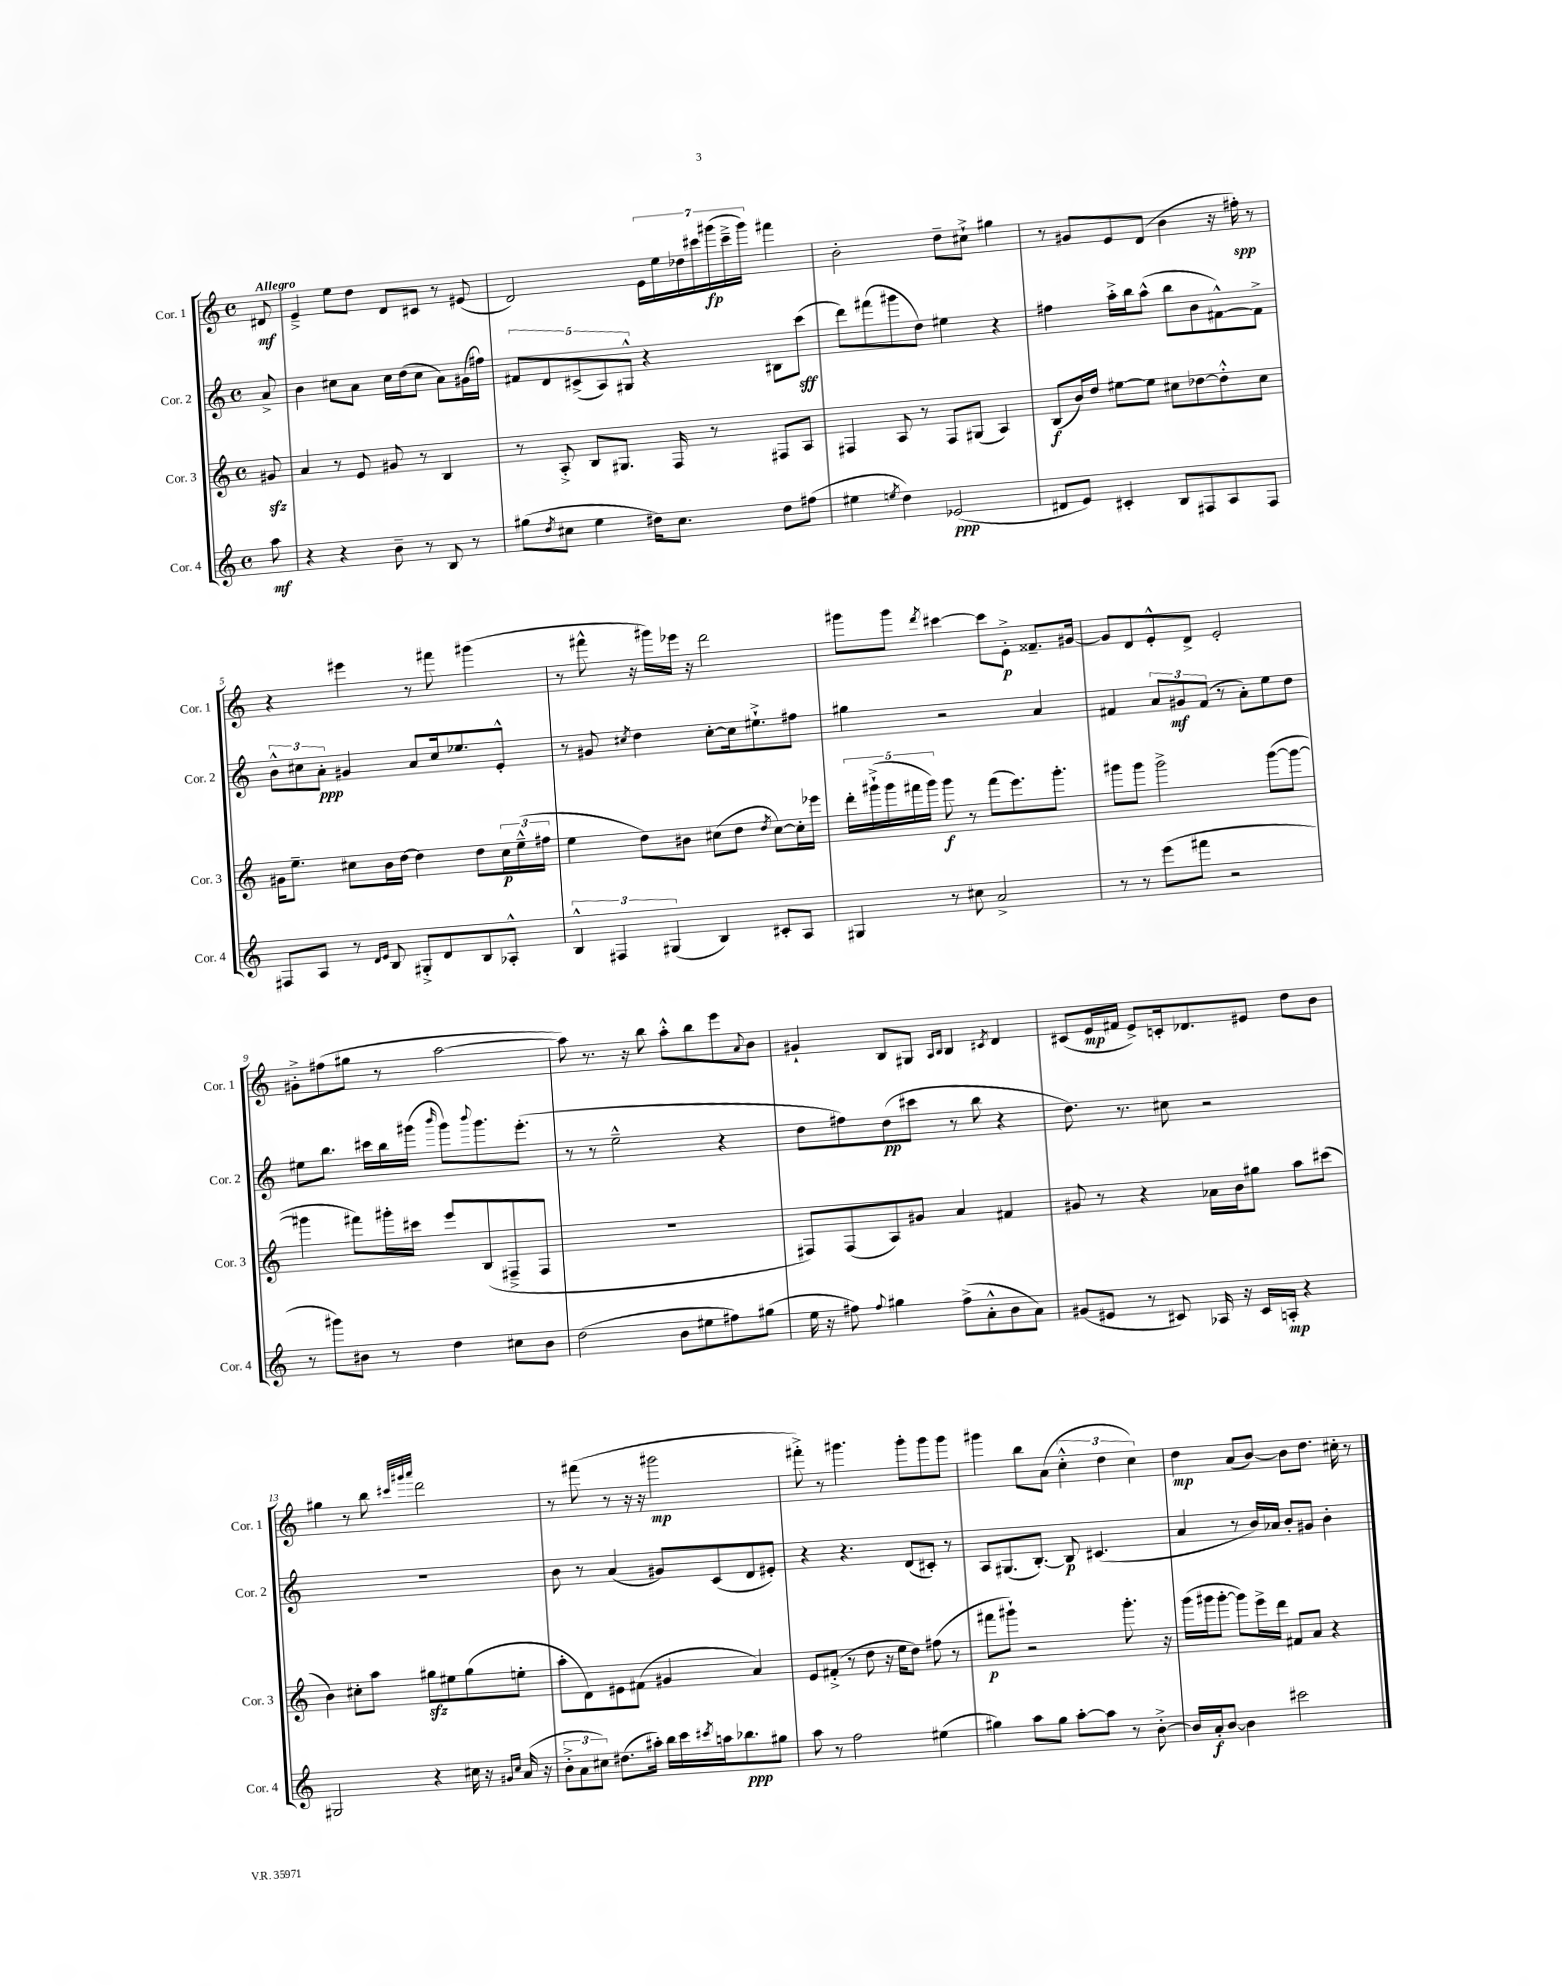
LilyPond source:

<<
\new StaffGroup <<
\new Staff = "s0" \with { instrumentName = "Cor. 1" shortInstrumentName = "Cor. 1" } {
    \clef treble \key c \major \defaultTimeSignature \time 4/4 \partial 8 \tempo "Allegro"
    dis'8\mf |
    e'4---> e''8 d''8 d'8 cis'8 r8 eis'8( |
    d'2) \tuplet 7/4 { e'16 e''16 des''16 cis'''16 gis'''16\fp( cis'''16---> gis'''16) } fis'''4 |
    b'2-. d''8-- cis''8-!-> gis''4 |
    r8 gis'8 e'8 d'8( b'4 r16 fis''16-.\spp) r8 |
    r4 eis'''4 r8 fis'''8 gis'''4( |
    r8 fis'''8-^ r16 gis'''16) ees'''16 r16 d'''2 |
    gis'''8 gis'''8 \acciaccatura { d'''8 } cis'''4~ cis'''8 e'8-.->\p fisis'8.-- gis'16~ |
    gis'8 d'8 e'8-.-^ d'8-> e'2-. |
    gis'8-.-> fis''8( gis''8 r8 a''2~ |
    a''8) r8. r16 b''8 a''8-.-^ b''8 e'''8 \appoggiatura { a'8 } b'8 |
    gis'4-! b8 gis8 \grace { a16 b16 } b4 \acciaccatura { cis'8 } d'4 |
    cis'8( e'16\mp fis'16 e'8->) c'16-. des'8. eis'8 d''8 b'8 |
    gis''4 r8 b''8 \grace { cis'''32 gis'''32 a'''32 } d'''2 |
    r8 fis'''8( r8 r16 r16 gis'''2\mp |
    fis'''8-.->) r8 gis'''4. gis'''8-. gis'''8 gis'''8 |
    gis'''4 b''8 a'8( \tuplet 3/2 { c''4-.-^ d''4 c''4) } |
    d''4\mp a'8( b'8~) b'8 d''8. cis''16-. r8 \bar "|." |
}
\new Staff = "s1" \with { instrumentName = "Cor. 2" shortInstrumentName = "Cor. 2" } {
    \clef treble \key c \major \defaultTimeSignature \time 4/4 \partial 8
    a'8-> |
    b'4 cis''8 a'8 cis''16 d''16( cis''8 a'8) gis'16( fis''16) |
    \tuplet 5/4 { fis'8 d'8 cis'8->( a8) gis8-^ } r4 bis8 c'''8\sff( |
    d'''8) fis'''8( gis'''8 d''8) eis''4 r4 |
    fis''4 a''16-.-> b''16 a''8-^( b''8 b'8 fis'8~-^) fis'8-> |
    \tuplet 3/2 { b'8-^ cis''8 a'8-.\ppp } gis'4 a'8 cis''16 ees''8. e'8-.-^ |
    r8 gis'8 \acciaccatura { cis''8 } d''4 cis''8~-. cis''16 eis''8.-!-> fis''8 |
    gis''4 r2 a'4 |
    fis'4 \tuplet 3/2 { a'8 gis'8\mf fis'8( } r8 a'8-.) e''8 d''8 |
    eis''8 b''8. cis'''16 b''16 gis'''16( \grace { b'''16 } gis'''8) \appoggiatura { b'''8 } gis'''8. e'''8.-.( |
    r8 r8 e''2---^ r4 |
    d''8 fis''8) d''8\pp( cis'''8 r8 b''8 r4 |
    d''8.) r8. cis''8 r2 |
    R1 |
    b'8 r8 a'4( gis'8) c'8( d'8 eis'8-.) |
    r4 r4. d'8( cis'8-.) r8 |
    a8 gis8.( b8.~-.) b8\p cis'4.( |
    a'4 r8 b'16) aes'16 b'8-. gis'8 b'4-. \bar "|." |
}
\new Staff = "s2" \with { instrumentName = "Cor. 3" shortInstrumentName = "Cor. 3" } {
    \clef treble \key c \major \defaultTimeSignature \time 4/4 \partial 8
    gis'8\sfz |
    a'4 r8 e'8 gis'8 r8 b4 |
    r8 a8-.-> b8 gis8. f16 r8 fis8 a8 |
    fis4 a8 r8 fis8 gis8( a4) |
    b8\f( b'16) d''16 eis''8~ eis''8 cis''8 des''8~ des''8-.-^ cis''8 |
    gis'16 e''8.-- cis''8 b'16 d''16~ d''4 d''8 \tuplet 3/2 { cis''16\p e''16---^( fis''16 } |
    e''4 d''8) bis'8 cis''8( d''8 \acciaccatura { d''8 } cis''8~) cis''16-. ees'''16 |
    \tuplet 5/4 { d'''16-. gis'''16-!->( gis'''16 fis'''16 gis'''16) } gis'''8\f r8 fis'''8( e'''8.) gis'''8.-. |
    gis'''8 gis'''8 gis'''2-> gis'''8~( gis'''8~ |
    gis'''4 fis'''8) gis'''16-. cis'''16 e'''8 b8( fis8---> fis8 |
    R1 |
    fis8) fis8( a8) gis'8 a'4 fis'4 |
    gis'8 r8 r4 aes'16 b'16 gis''8 a''8 cis'''8( |
    b'4) cis''8-. a''8 gis''8\sfz eis''8 gis''8( e''8-. |
    a''8-. d'8) eis'8 fis'8( gis'4 a'4) |
    e'8 fis'8-.->( r8 d''8 r16 e''16 d''8) fis''8( r8 |
    fis'''8\p gis'''8-!) r2 gis'''8.-. r16 |
    g'''16( gis'''16 gis'''8~-. gis'''8) e'''16-> d'''16 fis'8 a'8 r4 \bar "|." |
}
\new Staff = "s3" \with { instrumentName = "Cor. 4" shortInstrumentName = "Cor. 4" } {
    \clef treble \key c \major \defaultTimeSignature \time 4/4 \partial 8
    a''8\mf |
    r4 r4 b'8-- r8 b8 r8 |
    gis''8( \acciaccatura { d''8 } cis''8 e''4 dis''16) cis''8. dis''8 fis''8( |
    eis''4 \acciaccatura { e''8 } d''4) ees'2\ppp( |
    dis'8 e'8) cis'4-. b8 fis8 a8 fis8 |
    fis8 a8 r8 \grace { d'16 e'16 } b8 gis8-.-> d'8 b8 aes8-.-^ |
    \tuplet 3/2 { b4-^ fis4 gis4( } b4) cis'8-. a8 |
    gis4 r8 cis''8 a'2-> |
    r8 r8 e'''8( fis'''8 r2 |
    r8 gis'''8) bis'8 r8 d''4 cis''8 bis'8 |
    d''2( b'8 eis''8 fis''8) gis''8( |
    e''16 r16 fis''8) \appoggiatura { fis''8 } gis''4 fis''8->( a'8-.-^ b'8 a'8) |
    gis'8( eis'8 r8 cis'8) aes16 r16 cis'16 a16-.\mp r4 |
    gis2 r4 cis''16 r16 \grace { gis'16 cis''16 } a'16( r16 |
    \tuplet 3/2 { b'8-.-> a'8 cis''8) } dis''8.( ais''16-.) b''16 c'''16 \acciaccatura { cis'''8 } a''16 bes''8.\ppp gis''8 |
    a''8 r8 f''2 eis''4( |
    gis''4) a''8 gis''8 a''8~-. a''8 r8 b'8~-.-> |
    b'16 a'16-.\f b'8~ b'4 cis'''2 \bar "|." |
}
>>
>>
